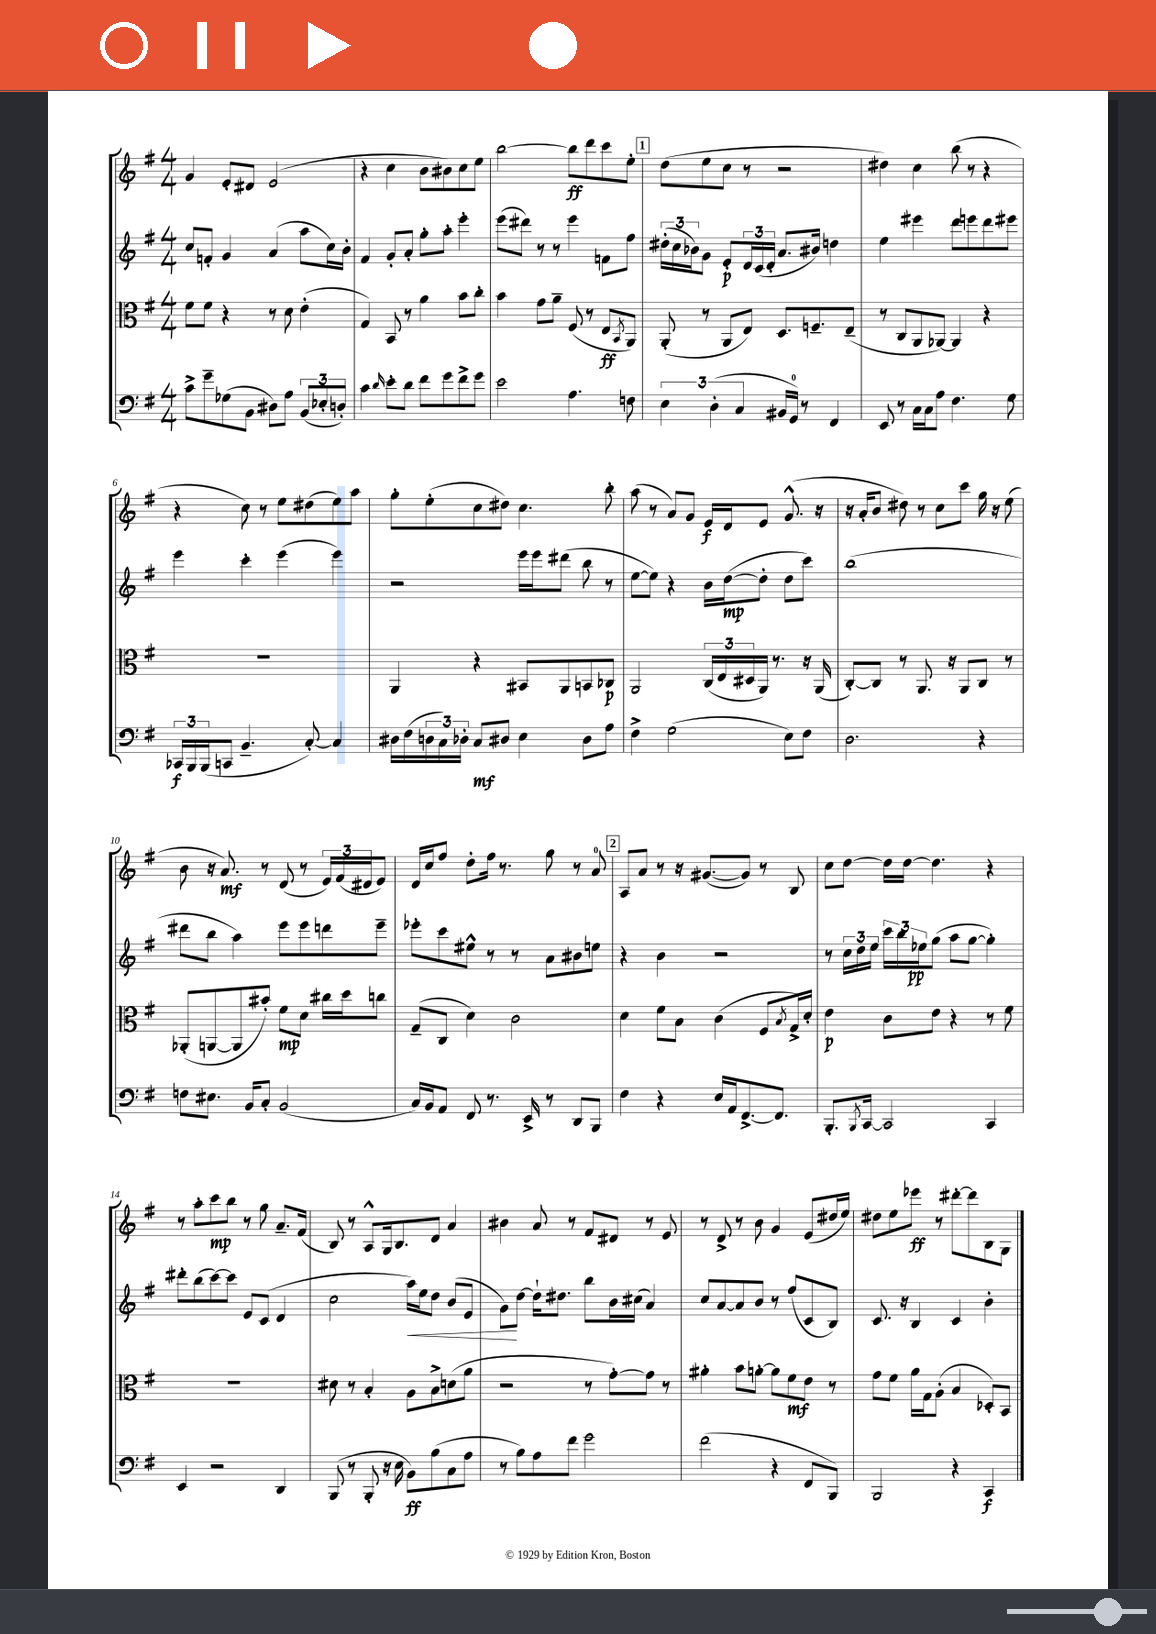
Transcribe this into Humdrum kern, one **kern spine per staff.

**kern	**dynam	**kern	**dynam	**kern	**dynam	**kern	**dynam
*part4	*part4	*part3	*part3	*part2	*part2	*part1	*part1
*staff4	*staff4	*staff3	*staff3	*staff2	*staff2	*staff1	*staff1
*clefF4	*	*clefC3	*	*clefG2	*	*clefG2	*
*k[f#]	*	*k[f#]	*	*k[f#]	*	*k[f#]	*
*M4/4	*	*M4/4	*	*M4/4	*	*M4/4	*
=1	=1	=1	=1	=1	=1	=1	=1
8c^\L	.	8f#\L	.	8cc/L	.	4g/	.
8g~\	.	8f#\J	.	8fn'/J	.	.	.
(8G-X\	.	4r	.	4g/	.	8e'/L	.
8BB\J	.	.	.	.	.	8d#X/J	.
8D#X\L)	.	8r	.	(4a/	.	(2e/	.
8A\J	.	8d\	.	.	.	.	.
(12BB/L	.	(4e'\	.	8aa\L	.	.	.
12E-X'/	.	.	.	.	.	.	.
.	.	.	.	16cc\L)	.	.	.
12Dn'/J)	.	.	.	.	.	.	.
.	.	.	.	16b'\JJ	.	.	.
=2	=2	=2	=2	=2	=2	=2	=2
4c\	.	4G/)	.	4f#/	.	4r	.
16qqd/	.	.	.	.	.	.	.
8e'\L	.	8BB/	.	8g'/L	.	4cc\	.
8d\J	.	8r	.	8a'/J	.	.	.
8f#\L	.	4a\	.	8gg'\L	.	8b\L	.
8g\	.	.	.	8aa'\J	.	8b#X\)	.
8f#^\	.	8b\L	.	4eee'\	.	8cc\	.
8g\J	.	8cc'\J	.	.	.	8ee\J	.
=3	=3	=3	=3	=3	=3	=3	=3
2e\	.	4b\	.	(8eee\L	.	[2bb\	.
.	.	.	.	8ddd#X\J)	.	.	.
.	.	8g\L	.	8r	.	.	.
.	.	8a~\J	.	8r	.	.	.
4.A\	.	(8F#/	.	4eee\	.	8bb\L]	ff
.	.	8r	.	.	.	8ddd\	.
.	.	8E/L	ff	8fn\L	.	8ccc\	.
.	.	8qBB/	.	.	.	.	.
8Fn\	.	8AA/J)	.	8ff#\J	.	8ee'\J	.
!!LO:REH:place=s1:t=1
=4	=4	=4	=4	=4	=4	=4	=4
6E\	.	(8AA'/	.	(24dd#X'\LL	.	(8dd\L	.
.	.	.	.	24cc\	.	.	.
.	.	.	.	24b-X\J)	.	.	.
.	.	8r	.	8g\J	.	8ee\	.
(6D'\	.	.	.	.	.	.	.
.	.	8AA/L	.	8e'/L	p	8cc\J	.
6C/	.	.	.	.	.	.	.
.	.	8E/J)	.	24d/L	.	8r	.
.	.	.	.	(24c/	.	.	.
.	.	.	.	24d'/JJ	.	.	.
16BB#X/LL	.	8.D/L	.	8.a/L	.	2r	.
16GG/JJ)	.	.	.	.	.	.	.
8r	.	.	.	.	.	.	.
.	.	8.Fn~/	.	16b#X/Jk)	.	.	.
4FF#/	.	.	.	4ddn\	.	.	.
.	.	(8E~/J	.	.	.	.	.
=5	=5	=5	=5	=5	=5	=5	=5
8EE/	.	8r	.	4ee\	.	4dd#X\)	.
8r	.	8C/L	.	.	.	.	.
16C\LL	.	8AA/	.	4eee#X\	.	4cc\	.
16C\J	.	.	.	.	.	.	.
8A\J	.	[8AA-X/J)	.	.	.	.	.
4.F#\	.	4AA-/]	.	8ddd\L	.	(8bb\	.
.	.	.	.	8eeen\	.	8r	.
.	.	4r	.	8ddd\	.	4r	.
8G\	.	.	.	8eee#X\J	.	.	.
!!LO:LB:g=z
=6	=6	=6	=6	=6	=6	=6	=6
24CC-X/LL	f	1r	.	4eee\	.	4r	.
24BBB/	.	.	.	.	.	.	.
(24BBB/J	.	.	.	.	.	.	.
8CCn/J	.	.	.	.	.	.	.
4.BB~/	.	.	.	4ccc'\	.	8cc\)	.
.	.	.	.	.	.	8r	.
.	.	.	.	(4eee\	.	8ee\L	.
[8C'/)	.	.	.	.	.	(8dd#X\	.
4C/]	.	.	.	4eee\)	.	8ee\)	.
.	.	.	.	.	.	8aa\J	.
=7	=7	=7	=7	=7	=7	=7	=7
16D#X\LL	.	4AA/	.	2r	.	8gg'\L	.
(16F#\	.	.	.	.	.	.	.
24Dn\	.	.	.	.	.	(8ee'\	.
24C\)	.	.	.	.	.	.	.
24D-X'\JJ	.	.	.	.	.	.	.
8C/L	mf	4r	.	.	.	8cc\	.
8D#X/J	.	.	.	.	.	8dd#X\J)	.
4E\	.	8BB#X/L	.	16eee\LL	.	4.cc\	.
.	.	.	.	16eee\J	.	.	.
.	.	8AA/	.	(8ddd#X\J	.	.	.
8D#\L	.	8BBn/	.	8bb\	.	.	.
8A\J	.	8C-X/J	p	8r	.	8bb'\	.
=8	=8	=8	=8	=8	=8	=8	=8
4F#^\	.	2AA/	.	[8ee\L	.	(8aa\	.
.	.	.	.	8ee\J])	.	8r	.
(2G\	.	.	.	4r	.	8a/L)	.
.	.	.	.	.	.	8g/J	.
.	.	(24C/LL	.	16b\LL	.	16e/LL	f
.	.	24E/	.	.	.	.	.
.	.	.	.	([16dd\J	mp	16d/J	.
.	.	24D#X/	.	.	.	.	.
.	.	16AA/JJ)	.	8dd'\J]	.	8e/J	.
.	.	8.r	.	.	.	.	.
8E\L)	.	.	.	8dd\L	.	(8.g^^/	.
8F#\J	.	16r	.	8ccc\J)	.	.	.
.	.	(16AA/	.	.	.	16r	.
=9	=9	=9	=9	=9	=9	=9	=9
2.D\	.	[8C'/L)	.	(1bb	.	16r	.
.	.	.	.	.	.	16a'/KL	.
.	.	8C/J]	.	.	.	8b/J	.
.	.	8r	.	.	.	8dd#X\)	.
.	.	8.AA/	.	.	.	8r	.
.	.	.	.	.	.	8cc\L	.
.	.	16r	.	.	.	.	.
.	.	8AA/L	.	.	.	8ccc\J	.
4r	.	8C/J	.	.	.	16gg\	.
.	.	.	.	.	.	16r	.
.	.	8r	.	.	.	(8ee\	.
!!LO:LB:g=z
=10	=10	=10	=10	=10	=10	=10	=10
8Fn\L	.	(8AA-X'/L	.	8ddd#X\L	.	8b\	.
8.E#X\J	.	[8AAn/	.	8bb\J	.	16r	.
.	.	.	.	.	.	8.a/)	mf
.	.	8AA/]	.	4aa\)	.	.	.
16BB/KL	.	.	.	.	.	.	.
8C'/J	.	8b#X'/J)	.	.	.	8r	.
(2BB/	.	8f#\L	mp	8eee\L	.	(8d/	.
.	.	8d\J	.	8eee\	.	8r	.
.	.	16cc#X\LL	.	8dddn\	.	24e/LL)	.
.	.	.	.	.	.	(24f#/	.
.	.	16dd\J	.	.	.	.	.
.	.	.	.	.	.	24d#X/J	.
.	.	8ccn\J	.	8eee~\J	.	8e/J)	.
=11	=11	=11	=11	=11	=11	=11	=11
16C/LL)	.	(8G~/L	.	8eee-X'\L	.	16d/LL	.
16BB/J	.	.	.	.	.	16cc/J	.
8AA/J	.	8C/J	.	8ccc\	.	8ff#/J	.
8FF#/	.	4d\)	.	8ee#X^^\J	.	8dd'\L	.
8.r	.	.	.	8r	.	16ff#\Jk	.
.	.	.	.	.	.	8.r	.
.	.	2c\	.	8r	.	.	.
16EE^/	.	.	.	.	.	.	.
8r	.	.	.	8a\L	.	8gg\	.
8DD/L	.	.	.	8b#X\	.	8r	.
8BBB/J	.	.	.	8een\J	.	8a/	.
!!LO:REH:place=s1:t=2
=12	=12	=12	=12	=12	=12	=12	=12
4F#\	.	4d\	.	4r	.	8A/L	.
.	.	.	.	.	.	8a/J	.
4r	.	8f#\L	.	4b\	.	8r	.
.	.	8B\J	.	.	.	16r	.
.	.	.	.	.	.	([8.g#X/L	.
16E/LL	.	(4c\	.	2r	.	.	.
16AA/J	.	.	.	.	.	.	.
[8.FF#^/	.	.	.	.	.	8g#/J])	.
.	.	8F#/L	.	.	.	8r	.
8.FF#/J]	.	.	.	.	.	.	.
.	.	8qB/	.	.	.	.	.
.	.	16G^/L)	.	.	.	8B/	.
.	.	16d'/JJ	.	.	.	.	.
=13	=13	=13	=13	=13	=13	=13	=13
8.BBB'/L	.	4e\	p	8r	.	8cc\L	.
.	.	.	.	24cc\LL	.	[8dd\J	.
.	.	.	.	24dd\	.	.	.
8qBBB/	.	.	.	.	.	.	.
[16CC/Jk	.	.	.	.	.	.	.
.	.	.	.	24ee\JJ	.	.	.
2CC/]	.	8c\L	.	24ccc\LL	.	16dd\LL]	.
.	.	.	.	24bb\	.	.	.
.	.	.	.	.	.	[16dd\JJ	.
.	.	.	.	24ee-X\J	pp	.	.
.	.	8e\J	.	(8gg\J	.	4.dd\]	.
.	.	4r	.	8aa\L	.	.	.
.	.	.	.	[8gg\J	.	.	.
4CC/	.	8r	.	4gg'\])	.	4r	.
.	.	8f#\	.	.	.	.	.
!!LO:LB:g=z
=14	=14	=14	=14	=14	=14	=14	=14
4EE/	.	1r	.	8ddd#X'\L	.	8r	.
.	.	.	.	(8bb\	.	8aa'\L	.
2r	.	.	.	[8ccc\)	.	8ccc\	mp
.	.	.	.	8ccc\J]	.	8bb\J	.
.	.	.	.	8e/L	.	8r	.
.	.	.	.	(8c/J	.	8gg\	.
4DD/	.	.	.	4d/	.	8.a~/L	.
.	.	.	.	.	.	(16f#/Jk	.
=15	=15	=15	=15	=15	=15	=15	=15
(8BBB/	.	8d#X\	.	2cc\	.	8B/)	.
8r	.	8r	.	.	.	8r	.
8BBB'/	.	4B'/	.	.	.	8A^^/L	.
16r	.	.	.	.	.	16G/k	.
16E\	.	.	.	.	.	8.B/	.
!	!	!	!	!	!LO:HP:b	!	!
8BB\L)	ff	8A\L	.	16aa\LL)	<	.	.
.	.	.	.	16ee\J	.	.	.
(8B\	.	8B^\	.	8dd\J	.	8d/J	.
8C\	.	(8dn\	.	(8b/L	.	4a/	.
8A\J	.	8a\J	.	8e/J	.	.	.
=16	=16	=16	=16	=16	=16	=16	=16
8r	.	2r	.	8g\L)	.	4b#X\	.
8B\L)	.	.	.	[8dd\J	[	.	.
8A\	.	.	.	16dd`\KL]	.	8a/	.
.	.	.	.	8.dd#X\J	.	.	.
8f#\J	.	.	.	.	.	8r	.
2g\	.	8r	.	8bb\L	.	8f#/L	.
.	.	[8g'\L)	.	16b\L	.	8d#X/J	.
.	.	.	.	(16cc#X\JJ	.	.	.
.	.	8g\J]	.	4a/)	.	8r	.
.	.	8r	.	.	.	8e/	.
=17	=17	=17	=17	=17	=17	=17	=17
(2f#\	.	4a#X'\	.	8cc/L	.	8r	.
.	.	.	.	[8a/	.	8d^/	.
.	.	8b\L	.	8a/]	.	8r	.
.	.	[8an'\J	.	8b/J	.	8b\	.
4r	.	8a\L]	.	8r	.	4g/	.
.	.	8f#\	mf	(8ff#/L	.	.	.
8FF#/L	.	8e\J	.	8c/	.	(8e/L	.
8BBB/J)	.	8r	.	8B/J)	.	16dd#X/L	.
.	.	.	.	.	.	16ee/JJ)	.
=18	=18	=18	=18	=18	=18	=18	=18
2BBB/	.	8g\L	.	8.c/	.	8dd#X\L	.
.	.	8f#\J	.	.	.	8ee\	.
.	.	.	.	16r	.	.	.
.	.	16a\LL	.	4B/	.	8eee-X\J	ff
.	.	16G\J	.	.	.	.	.
.	.	(8A'\J	.	.	.	8r	.
4r	.	4B/	.	4c/	.	[8ddd#X'\L	.
.	.	.	.	.	.	8ddd#\]	.
4CC/	f	8D-X'/L)	.	4b'\	.	8B\	.
.	.	8BB/J	.	.	.	8G\J	.
==	==	==	==	==	==	==	==
*-	*-	*-	*-	*-	*-	*-	*-
